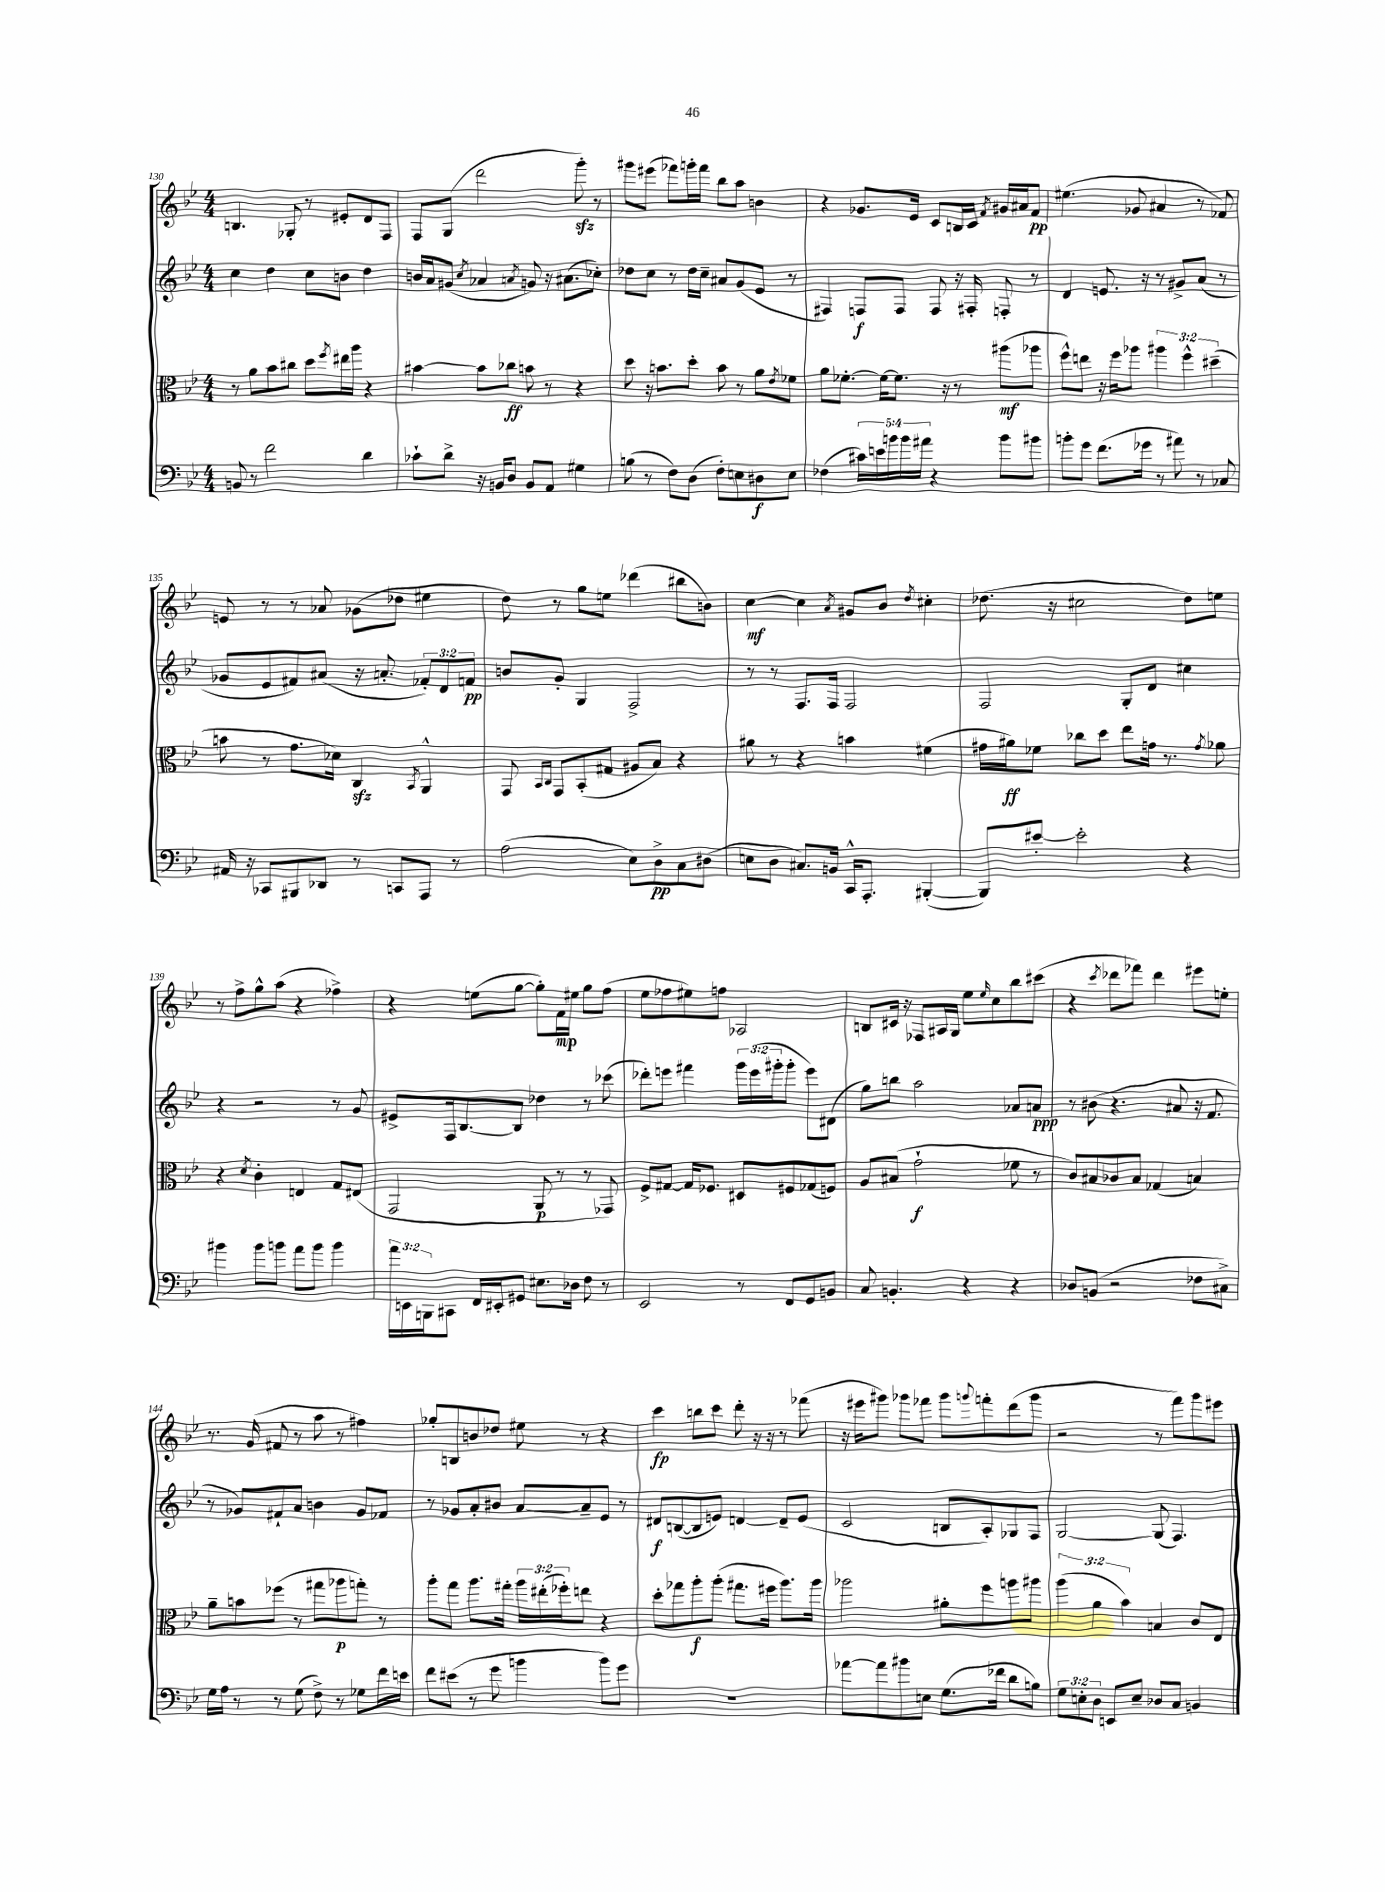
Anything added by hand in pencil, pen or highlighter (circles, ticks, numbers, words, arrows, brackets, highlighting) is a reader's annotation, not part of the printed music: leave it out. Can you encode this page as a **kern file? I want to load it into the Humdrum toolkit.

**kern	**dynam	**kern	**dynam	**kern	**dynam	**kern	**dynam
*part4	*part4	*part3	*part3	*part2	*part2	*part1	*part1
*staff4	*staff4	*staff3	*staff3	*staff2	*staff2	*staff1	*staff1
*clefF4	*	*clefC3	*	*clefG2	*	*clefG2	*
*k[b-e-]	*	*k[b-e-]	*	*k[b-e-]	*	*k[b-e-]	*
*M4/4	*	*M4/4	*	*M4/4	*	*M4/4	*
=130	=130	=130	=130	=130	=130	=130	=130
8BBn/	.	8r	.	4cc\	.	4.Bn/	.
8r	.	8a\L	.	.	.	.	.
2f\	.	8b-\	.	4dd\	.	.	.
.	.	8cc#X\J	.	.	.	8G-X'/	.
.	.	8dd\L	.	8cc\L	.	8r	.
.	.	8qff/	.	.	.	.	.
.	.	16ee#X\L	.	8bn\J	.	8e#X'/L	.
.	.	16aa\JJ	.	.	.	.	.
4d\	.	4r	.	4dd\	.	8d/	.
.	.	.	.	.	.	8F/J	.
=131	=131	=131	=131	=131	=131	=131	=131
8c-X`\L	.	[4b#X\	.	16bn/LL	.	8F/L	.
.	.	.	.	16a/J	.	.	.
8d^\J	.	.	.	(8g#X/J	.	(8G/J	.
.	.	.	.	8qcc/	.	.	.
16r	.	8b#\L]	.	4a-X/	.	2ddd\	.
16BBn/KL	.	.	.	.	.	.	.
8D/J	.	8cc-X\J	ff	.	.	.	.
.	.	.	.	8qan/	.	.	.
8BB/L	.	8bn\	.	8gn/)	.	.	.
8AA/J	.	8r	.	16r	.	.	.
.	.	.	.	(8.a#X\L	.	.	.
4G#X\	.	4r	.	.	.	8gggzz'\)	.
.	.	.	.	8cc-X'\J)	.	8r	.
=132	=132	=132	=132	=132	=132	=132	=132
(8Bn\	.	8dd\	.	8dd-X\L	.	8ggg#X\L	.
8r	.	16r	.	8cc\J	.	(8eee#X\J	.
.	.	8.bn\L	.	.	.	.	.
8F\L)	.	.	.	8r	.	8fff-X\L)	.
(8D\J	.	8dd'\J	.	16dd-\LL	.	16gggn'\L	.
.	.	.	.	16cc~\JJ	.	16fff-\JJ	.
8F'\L)	.	8b\	.	8a#X/L	.	8bb-\L	.
8En\	.	8r	.	(8g/	.	8aa\J	.
8D#X\	f	8a\L	.	8e-/J	.	4bn\	.
.	.	8qe-/	.	.	.	.	.
8E\J	.	8f-X\J	.	8r	.	.	.
=133	=133	=133	=133	=133	=133	=133	=133
(4F-X\	.	8a\L	.	4F#X/)	.	4r	.
.	.	[8.f-X'\J	.	.	.	.	.
20c#X\LL)	.	.	.	8Fn/L	f	8.g-X/L	.
20en\	.	.	.	.	.	.	.
.	.	16f-\KL_	.	.	.	.	.
20bn\	.	.	.	.	.	.	.
.	.	8.f-\J]	.	8F/J	.	.	.
20b\	.	.	.	.	.	.	.
.	.	.	.	.	.	16e-/Jk	.
20a#X\JJ	.	.	.	.	.	.	.
4r	.	.	.	8F/	.	8c/L	.
.	.	16r	.	.	.	.	.
.	.	8r	.	16r	.	16Bn/L	.
.	.	.	.	16F#X'/	.	16c/JJ	.
.	.	.	.	.	.	8qf/	.
8b\L	.	(8aa#X\L	mf	8Fn'/	.	16g#X/LL	.
.	.	.	.	.	.	16a#X/J	.
8b#X\J	.	8aa-X\J	.	8r	.	8f/J	pp
=134	=134	=134	=134	=134	=134	=134	=134
8bn'\L	.	8ff^^\L)	.	4d/	.	(4.ee#X\	.
8g\J	.	8een\J	.	.	.	.	.
(8.f\L	.	16r	.	8.en/	.	.	.
.	.	16ff\KL	.	.	.	.	.
.	.	8aa-X\J	.	.	.	8g-X/	.
16g-X\Jk	.	.	.	16r	.	.	.
8r	.	6aa#X\	.	8r	.	4a#X/	.
8a#X\)	.	.	.	8g#X^/L	.	.	.
.	.	6ff^^\	.	.	.	.	.
8r	.	.	.	(8a/J	.	8r	.
.	.	(6dd#X~\	.	.	.	.	.
8C-X/	.	.	.	8r	.	8f-X/)	.
!!LO:LB:g=z
=135	=135	=135	=135	=135	=135	=135	=135
16AA#X/	.	8bn\	.	8g-X/L	.	8en/	.
16r	.	.	.	.	.	.	.
8CC-X/L	.	8r	.	8e-/	.	8r	.
8BBB#X/	.	8.g\L	.	8f#X/)	.	8r	.
8DD-X/J	.	.	.	(8a#X/J	.	8a-X/	.
.	.	16d-X\Jk)	.	.	.	.	.
8r	.	4Czz/	.	16r	.	(8g-X\L	.
.	.	.	.	8.an'/	.	.	.
8CCn/L	.	.	.	.	.	8dd-X\J	.
.	.	8qBB-/	.	.	.	.	.
8AAA/J	.	4AA^^/	.	12f-X'/L)	.	4ee#X\	.
.	.	.	.	12d/	.	.	.
8r	.	.	.	.	.	.	.
.	.	.	.	12fn/J	pp	.	.
=136	=136	=136	=136	=136	=136	=136	=136
(2A\	.	8GG/	.	8bn/L	.	8dd\)	.
.	.	16qqBB-/LL	.	.	.	.	.
.	.	16qqC/JJ	.	.	.	.	.
.	.	8GG/L	.	8g'/J	.	8r	.
.	.	(8BB-'/	.	4G/	.	8gg\L	.
.	.	8G#X/J	.	.	.	8een\J	.
8E-\L)	.	8A#X/L	.	2F^/	.	(4ddd-X\	.
8D^\	pp	8B-/J)	.	.	.	.	.
8C\	.	4r	.	.	.	8bb#X\L	.
(8D#X\J	.	.	.	.	.	8bn\J)	.
=137	=137	=137	=137	=137	=137	=137	=137
8En\L	.	8a#X\	.	8r	.	[4cc\	mf
8D\J	.	8r	.	8r	.	.	.
8.C#X/L)	.	4r	.	8.F/L	.	4cc\]	.
16BBn/Jk	.	.	.	16F/Jk	.	.	.
.	.	.	.	.	.	8qa/	.
16CC^^/KL	.	4bn\	.	2F/	.	8g#X/L	.
8.AAA'/J	.	.	.	.	.	.	.
.	.	.	.	.	.	8b-/J	.
.	.	.	.	.	.	8qdd/	.
([4BBB#X'/	.	(4f#X\	.	.	.	4cc#X'\	.
=138	=138	=138	=138	=138	=138	=138	=138
8BBB#/L])	.	16g#X\LL	.	2F/	.	(8.dd-X\	.
.	.	16a#X\J)	ff	.	.	.	.
[8e#X'/J	.	8f-X\J	.	.	.	.	.
.	.	.	.	.	.	16r	.
2e#'\]	.	8cc-X\L	.	.	.	2cc#X\	.
.	.	8dd\J	.	.	.	.	.
.	.	8ee-\L	.	8G'/L	.	.	.
.	.	16gn\Jk	.	8d/J	.	.	.
.	.	8.r	.	.	.	.	.
4r	.	.	.	4cc#X\	.	8dd-\L)	.
.	.	8qg/	.	.	.	.	.
.	.	8a-X\	.	.	.	8een\J	.
!!LO:LB:g=z
=139	=139	=139	=139	=139	=139	=139	=139
4b#X\	.	4r	.	4r	.	8r	.
.	.	.	.	.	.	8ff^\L	.
.	.	8qd/	.	.	.	.	.
8b#\L	.	4c'\	.	2r	.	8gg^^\	.
8bn\J	.	.	.	.	.	(8aa\J	.
8a\L	.	4En/	.	.	.	4r	.
8b\J	.	.	.	.	.	.	.
4b\	.	8G/L	.	8r	.	4ff-X^\)	.
.	.	(8E#X/J	.	8g/	.	.	.
=140	=140	=140	=140	=140	=140	=140	=140
24a\LL	.	2GG/	.	8e#X^/L	.	4r	.
24EEn\	.	.	.	.	.	.	.
24BBBn\J	.	.	.	.	.	.	.
8CC#X\J	.	.	.	16F/k	.	.	.
.	.	.	.	[8.B-/	.	.	.
16FF/LL	.	.	.	.	.	(8een\L	.
16EE#X'/J	.	.	.	.	.	.	.
8GG#X/J	.	.	.	8B-/J]	.	[8gg\J	.
8.E#X\L	.	8AA/	p	4dd-X\	.	8gg'\L])	.
.	.	8r	.	.	.	16f\L	mp
16D-X\Jk	.	.	.	.	.	16ee#X\JJ	.
8F\	.	8r	.	8r	.	8gg\L	.
8r	.	8GG-X/)	.	(8ccc-X\	.	(8ff\J	.
=141	=141	=141	=141	=141	=141	=141	=141
2EE-/	.	8F^/L	.	8ddd-X'\L)	.	8ee-\L	.
.	.	[8G#X/J	.	8eeen\J	.	8ff-X\	.
.	.	16G#/KL]	.	4fff#X\	.	8ee#X\)	.
.	.	8.F-X/J	.	.	.	.	.
.	.	.	.	.	.	8ffn\J	.
8r	.	8D#X/L	.	24ggg\LL	.	2A-X/	.
.	.	.	.	(24eee\	.	.	.
.	.	.	.	24ggg#X'\J	.	.	.
8FF/L	.	8F#X/	.	8ggg#'\J	.	.	.
8GG/	.	(8G-X/	.	8eee\L)	.	.	.
8BBn/J	.	8Fn/J)	.	(8d#X\J	.	.	.
=142	=142	=142	=142	=142	=142	=142	=142
8C/	.	8A/L	.	8gg\L)	.	8Bn/L	.
4.BBn'/	.	(8B#X/J	.	8bbn\J	.	16c#X/Jk	.
.	.	.	.	.	.	16r	.
.	.	2g`\	f	2aa\	.	8F-X/L	.
.	.	.	.	.	.	16A#X/L	.
.	.	.	.	.	.	16G/JJ	.
4r	.	.	.	.	.	8ee-\L	.
.	.	.	.	.	.	16qqee-/	.
.	.	.	.	.	.	8cc\	.
4r	.	8f-X\	.	8a-X/L	.	8bb-\	.
.	.	8r	.	8an/J	ppp	(8ccc#X\J	.
=143	=143	=143	=143	=143	=143	=143	=143
8D-X/L	.	8c/L)	.	8r	.	4r	.
(8BBn/J	.	8B#X/	.	(8b#X\	.	.	.
.	.	.	.	.	.	8qccc/	.
2r	.	8c-X/	.	4.r	.	8ddd-X\L	.
.	.	8B#/J	.	.	.	8fff-X\J)	.
.	.	(4G-X/	.	.	.	4ddd-\	.
.	.	.	.	8a#X/	.	.	.
8F-X\L	.	4Bn/)	.	16r	.	8eee#X\L	.
.	.	.	.	8.f/	.	.	.
8C#X^\J)	.	.	.	.	.	8een'\J	.
!!LO:LB:g=z
=144	=144	=144	=144	=144	=144	=144	=144
16G\LL	.	8a~\L	.	8r	.	8.r	.
16A\JJ	.	.	.	.	.	.	.
8r	.	8bn\	.	8g-X/L)	.	.	.
.	.	.	.	.	.	(16g/	.
8r	.	(8ff-X\J	.	8f#X`/	.	8f#X/	.
(8G\	.	8r	.	8a/J	.	8r	.
8F^\)	.	8gg#X\L	.	4bn\	.	8aa\	.
8r	.	8aa-X\	p	.	.	8r	.
8G-X\L	.	8ggn'\J)	.	8g-/L	.	4ff#X\)	.
16f\L	.	8r	.	8f-X/J	.	.	.
16en\JJ	.	.	.	.	.	.	.
=145	=145	=145	=145	=145	=145	=145	=145
8f\L	.	8aa'\L	.	8r	.	8gg-X'/L	.
(8e#X\J	.	8gg\J	.	8g-X/L	.	8Bn/	.
8r	.	8.aa\L	.	8a'/	.	8bn/	.
8g\	.	.	.	8b#X/J	.	8dd-X/J	.
.	.	16gg#X'\Jk	.	.	.	.	.
4bn\	.	24aa\LL	.	[8a/L	.	8ee#X\	.
.	.	(24ee#X'\	.	.	.	.	.
.	.	24ff-X'\J)	.	.	.	.	.
.	.	8een\J	.	8a~/]	.	8r	.
8b\L)	.	4r	.	8e-/J	.	4r	.
8g\J	.	.	.	8r	.	.	.
=146	=146	=146	=146	=146	=146	=146	=146
1r	.	8dd'\L	.	8d#X/L	f	4ccc\	fp
.	.	8gg-X\	.	([8Bn/	.	.	.
.	.	8aa'\	f	8B/]	.	8bbn\L	.
.	.	(8aa'\J	.	8en/J)	.	8ccc\J	.
.	.	8.gg#X\L	.	[4dn/	.	8ddd'\	.
.	.	.	.	.	.	16r	.
.	.	16ff#X\Jk	.	.	.	16r	.
.	.	8.aa\L)	.	8d~/L]	.	8r	.
.	.	.	.	(8e/J	.	(8fff-X\	.
.	.	16aa\Jk	.	.	.	.	.
=147	=147	=147	=147	=147	=147	=147	=147
[8a-X\L	.	2aa-X\	.	2c/	.	16r	.
.	.	.	.	.	.	16eee#X\KL	.
8a-\]	.	.	.	.	.	8ggg#X\J)	.
8b#X\	.	.	.	.	.	8ggg-X\L	.
8En\J	.	.	.	.	.	8fff-X\J	.
(8.G\L	.	8a#X'\L	.	8Bn/L	.	8ggg-\L	.
.	.	.	.	.	.	8qqgggn/	.
.	.	8ff\	.	8A'/)	.	8fffn'\	.
16f-X\Jk	.	.	.	.	.	.	.
8d\L	.	8aan\	.	8G-X/	.	(8ddd\	.
8Bn\J)	.	8aa#X\J	.	8F/J	.	8ggg\J	.
=148	=148	=148	=148	=148	=148	=148	=148
12G\L	.	(6aa\	.	[2G/	.	2r	.
12En'\	.	.	.	.	.	.	.
12D\J	.	6a\	.	.	.	.	.
8EEn/L	.	.	.	.	.	.	.
.	.	6b-\)	.	.	.	.	.
8E~/J	.	.	.	.	.	.	.
8D-X/L	.	4Bn/	.	(8G/]	.	8r	.
8C/J	.	.	.	4.F/)	.	8fff\L)	.
4BBn/	.	8c/L	.	.	.	8ggg\	.
.	.	8E-/J	.	.	.	8eee#X\J	.
==	==	==	==	==	==	==	==
*-	*-	*-	*-	*-	*-	*-	*-
